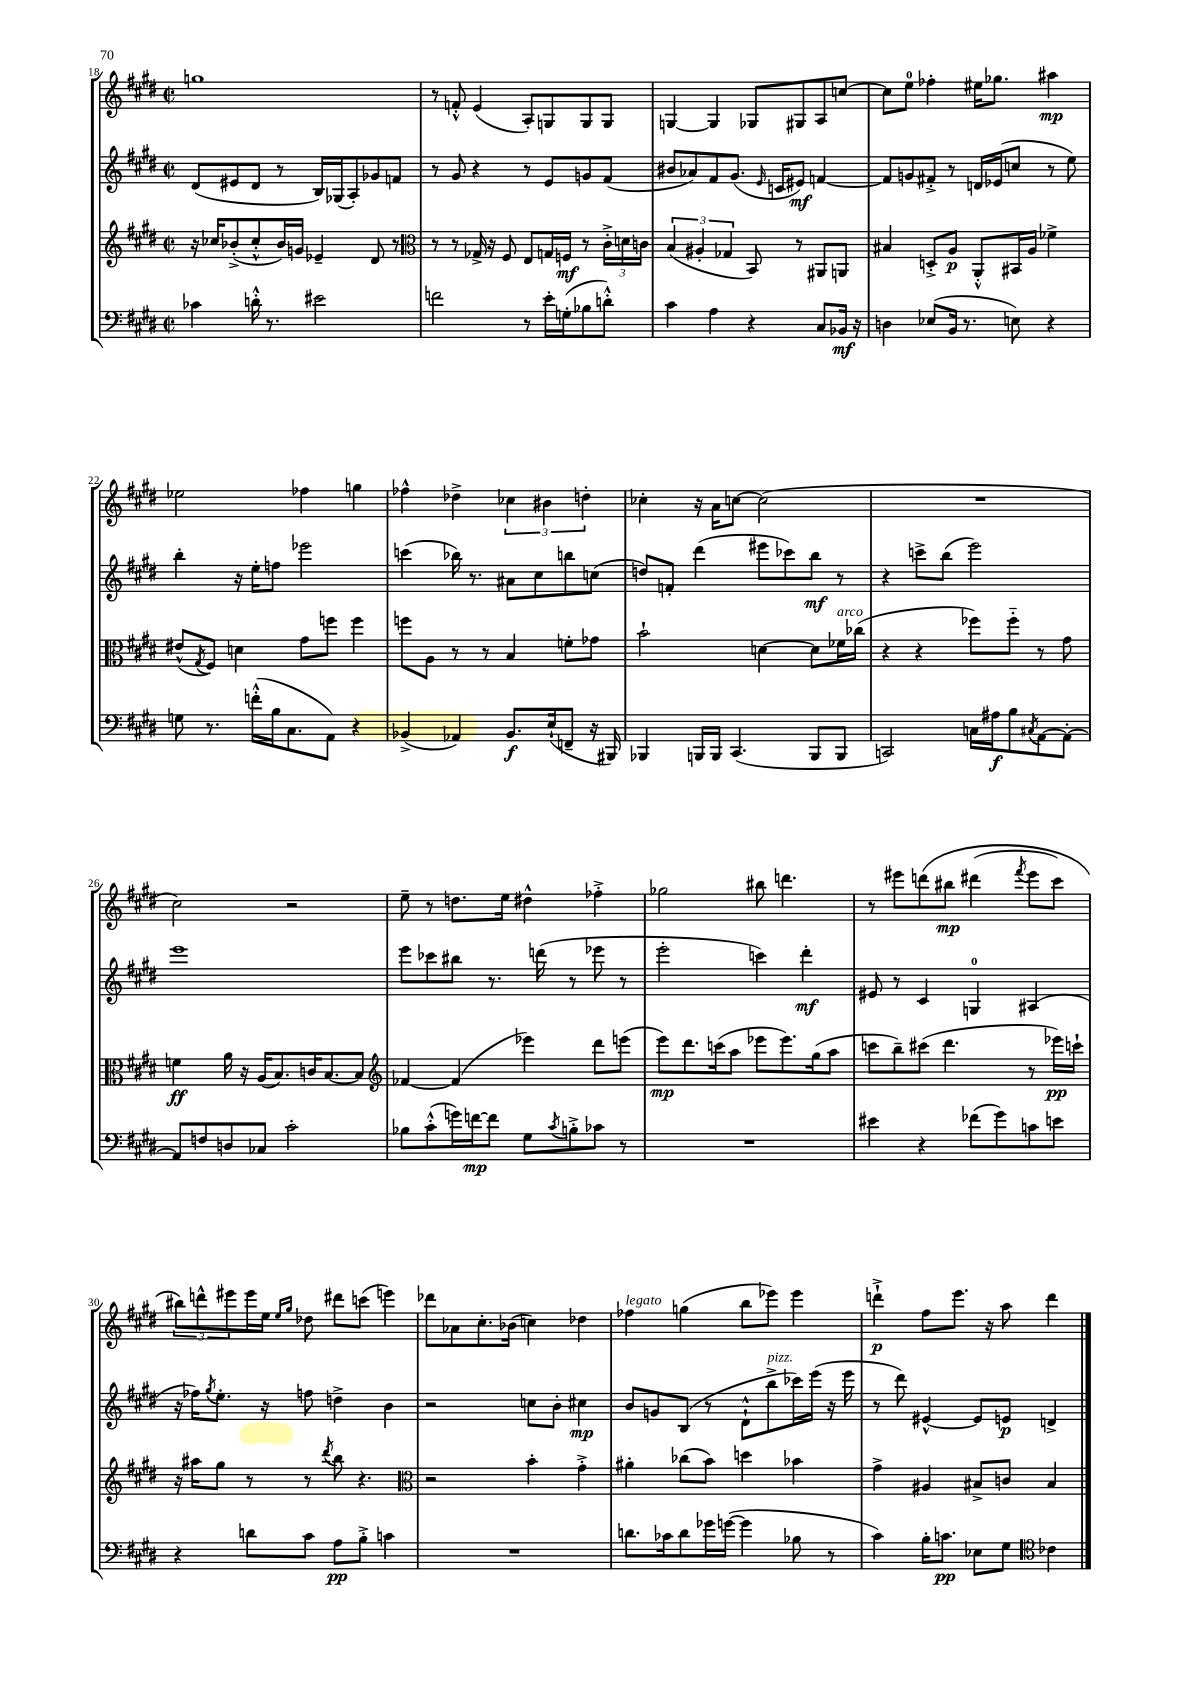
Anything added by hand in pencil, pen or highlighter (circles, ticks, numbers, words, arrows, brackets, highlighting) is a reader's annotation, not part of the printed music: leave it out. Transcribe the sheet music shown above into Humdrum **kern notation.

**kern	**kern	**kern	**kern
*staff4	*staff3	*staff2	*staff1
*clefF4	*clefG2	*clefG2	*clefG2
*k[f#c#g#d#]	*k[f#c#g#d#]	*k[f#c#g#d#]	*k[f#c#g#d#]
*M2/2	*M2/2	*M2/2	*M2/2
*met(c|)	*met(c|)	*met(c|)	*met(c|)
4c-\	16r	(8d#/L	1gg
.	16cc-/LK	.	.
.	(8b-'^/	8e#/	.
16d'^^\	8cc-'^^/	8d#/J	.
8.r	.	.	.
.	16b-/L)	8r	.
.	16g/JJ	.	.
2e#\	4e-~/	16B/LL)	.
.	.	(16G-/J	.
.	.	8A'/)	.
.	8d#/	8g-/	.
.	8r	8f/J	.
=	=	=	=
*	*clefC3	*	*
2f\	8r	8r	8r
.	8r	8g#/	8f'^^/
.	16G-^/	4r	(4e/
.	16r	.	.
.	8F#/	.	.
8r	8E/L	8r	8A'/L)
16e'\LL	16G/L	8e/L	8G/
(16G'\J	16F/JJ	.	.
8B-\	8r	8g/	8G/
8d'^^\J)	24c#'^\LL	(8f#/J	8G/J
.	24d\	.	.
.	24c\JJ	.	.
=	=	=	=
4c#\	(6B/	8b#/L	[4G/
.	.	8a-/)	.
.	6A#'/	.	.
4A\	.	8f#/	4G/]
.	6G-/	.	.
.	.	(8.g#/J	.
4r	8BB/)	.	8G-/L
.	.	16qqe/	.
.	.	16c/LK	.
.	8r	8e#/J)	8G#/
8C#/L	8AA#/L	[4f/	8A/
16BB-/Jk	8AA/J	.	[8cc/J
16r	.	.	.
=	=	=	=
4D\	4B#/	8f/]L	8cc\]L
.	.	8g/	8ee\J
(8E-/L	8D'^/L	8f#'^/J	4ff-'\
16BB/Jk	8A/J	8r	.
8.r	.	.	.
.	8AA'^^/L	16d/LL	16ee#\LK
.	.	(16e-/J	8.gg-\J
8E\)	16BB#/L	8cc/J	.
.	16A/JJ	.	.
4r	4f-^\	8r	4aa#\
.	.	8ee\)	.
=	=	=	=
8G\	(8e#^^/L	4bb'\	2ee-\
.	8qG#/	.	.
8.r	8F#/J)	.	.
.	4d\	16r	.
(16f'^^\LL	.	16ee'\LK	.
16B\J	.	8ff\J	.
8.C#\	.	.	.
.	8g#\L	2eee-\	4ff-\
8AA\J)	8ff\J	.	.
4r	4ff\	.	4gg\
=	=	=	=
(4BB-^/	8ff\L	(4ccc\	4ff-^^\
.	8A\J	.	.
4AA-/)	8r	16bb-\)	4dd-^\
.	.	8.r	.
.	8r	.	.
8.BB-/L	4B/	8a#\L	6cc-\
.	.	8cc#\	.
.	.	.	6b#\
(16E`/k	.	.	.
8FF~/J	8f'\L	8bb\	.
.	.	.	6dd'\
16r	8g-\J	(8cc\J	.
16BBB#/)	.	.	.
=	=	=	=
4BBB-/	2b`\	8dd/L)	4cc-'\
.	.	8f'/J	.
16BBB/LL	.	(4ddd#\	16r
16BBB/JJ	.	.	16a\LK
(4.CC#/	.	.	[8cc\J
.	[4d\	8eee#\L	(2cc\]
.	.	8ccc-\)	.
8BBB/L	8d\]L	8bb\J	.
8BBB/J	16f-\L	8r	.
.	(16cc-\JJ	.	.
=	=	=	=
2CC/)	4r	4r	1r
.	4r	8ccc^\L	.
.	.	(8bb\J	.
16C\LL	8ff-\L)	2eee\)	.
16A#\J	.	.	.
8B\	8ff-'~\J	.	.
8qC#/	.	.	.
[8AA\	8r	.	.
8AA'\_J	8g#\	.	.
=	=	=	=
8AA/]L	4f\	1eee	2cc#\)
8F/	.	.	.
8D/	16a\	.	.
.	16r	.	.
8C-/J	(16A/LK	.	.
.	8.B/)	.	.
2c#'\	.	.	2r
.	16c/K	.	.
.	[8.B/	.	.
.	8B/]J	.	.
=	=	=	=
*	*clefG2	*	*
8B-\L	[4f-/	8eee\L	8ee~\
(8c#'^^\	.	8ccc-\	8r
16g\L)	(4f-/]	8bb#\J	8.dd\L
[16f\J	.	.	.
8f\]J	.	8.r	.
.	.	.	16ee\Jk
8G#\L	4eee-\)	.	4dd#^^\
.	.	(16ddd\	.
8qc#/	.	.	.
8B'^\	.	8r	.
8c-\J	8ddd#\L	8eee-\	4ff-'^\
8r	(8eee\J	8r	.
=	=	=	=
1r	8eee\L)	2eee'\	2gg-\
.	8.ddd#\	.	.
.	(16ccc\k	.	.
.	8aa\J	.	.
.	8eee-\L	4ccc\)	8bb#\
.	8.eee-\)	.	4.ddd\
.	.	4ddd#'\	.
.	(16gg#\k	.	.
.	8aa\J	.	.
=	=	=	=
4e#\	8ccc\L	8e#/	8r
.	8bb~\)	8r	8eee#\L
4r	(8ccc#\J	4c#/	&(8ddd\
.	4.ddd#\	.	8bb#\J
(8f-\L	.	4G/	(4ddd#\
8g#\)	.	.	.
.	.	.	8qfff#/
8c\	8r	(4A#/	8eee#\L
8e\J	16eee-\LL)	.	8ccc#\J)
.	16ccc`\JJ	.	.
=	=	=	=
4r	16r	16r	12bb#\L&)
.	16aa#\LK	16ff-\LK)	.
.	.	.	12ddd^^\
.	.	8qgg#/	.
.	8gg#\J	8.ee'\J	.
.	.	.	12eee#\
8d\L	8r	.	16eee#\L
.	.	16r	16ee\JJ
.	.	.	16qqee/LL
.	.	.	16qqgg#/JJ
8c#\J	8r	8ff\	8dd-\
.	8qddd#/	.	.
8A\L	8bb\	4dd^\	8ddd#\L
8B'^\J	4.r	.	(8ccc\J
4c\	.	4b\	4eee\)
=	=	=	=
*	*clefC3	*	*
1r	2r	2r	8ddd-\L
.	.	.	8a-\
.	.	.	8.cc#'\
.	.	.	(16b-\Jk
.	4b'\	8cc\L	4cc\)
.	.	8b'\J	.
.	4g#'^\	4cc#\	4dd-\
=	=	=	=
8.d\L	4a#'\	8b/L	4ff-\
.	.	8g/	.
16c-\k	.	.	.
8d\	(8cc-\L	(8B/J	(4gg\
16g-\L	8b\J)	8r	.
([16g\JJ	.	.	.
4g\]	4dd\	8d#`^^\L	8bb\L
.	.	8bb^\	8eee-\J)
8B-\	4b-\	16ccc-\L)	4eee-\
.	.	(16eee\JJ	.
8r	.	16r	.
.	.	16eee\	.
=	=	=	=
4c#\)	4g#^\	8r	4ddd`^\
.	.	8ddd#\)	.
16B'\LK	4A#/	[4e#^^/	8ff#\L
8.c\J	.	.	.
.	.	.	8.eee\J
8E-\L	8B#^/L	8e#/]L	.
.	.	.	16r
8G#\J	8c/J	8e/J	8aa\
*clefC4	*	*	*
4c-\	4B#/	4d^/	4ddd\
==	==	==	==
*-	*-	*-	*-
